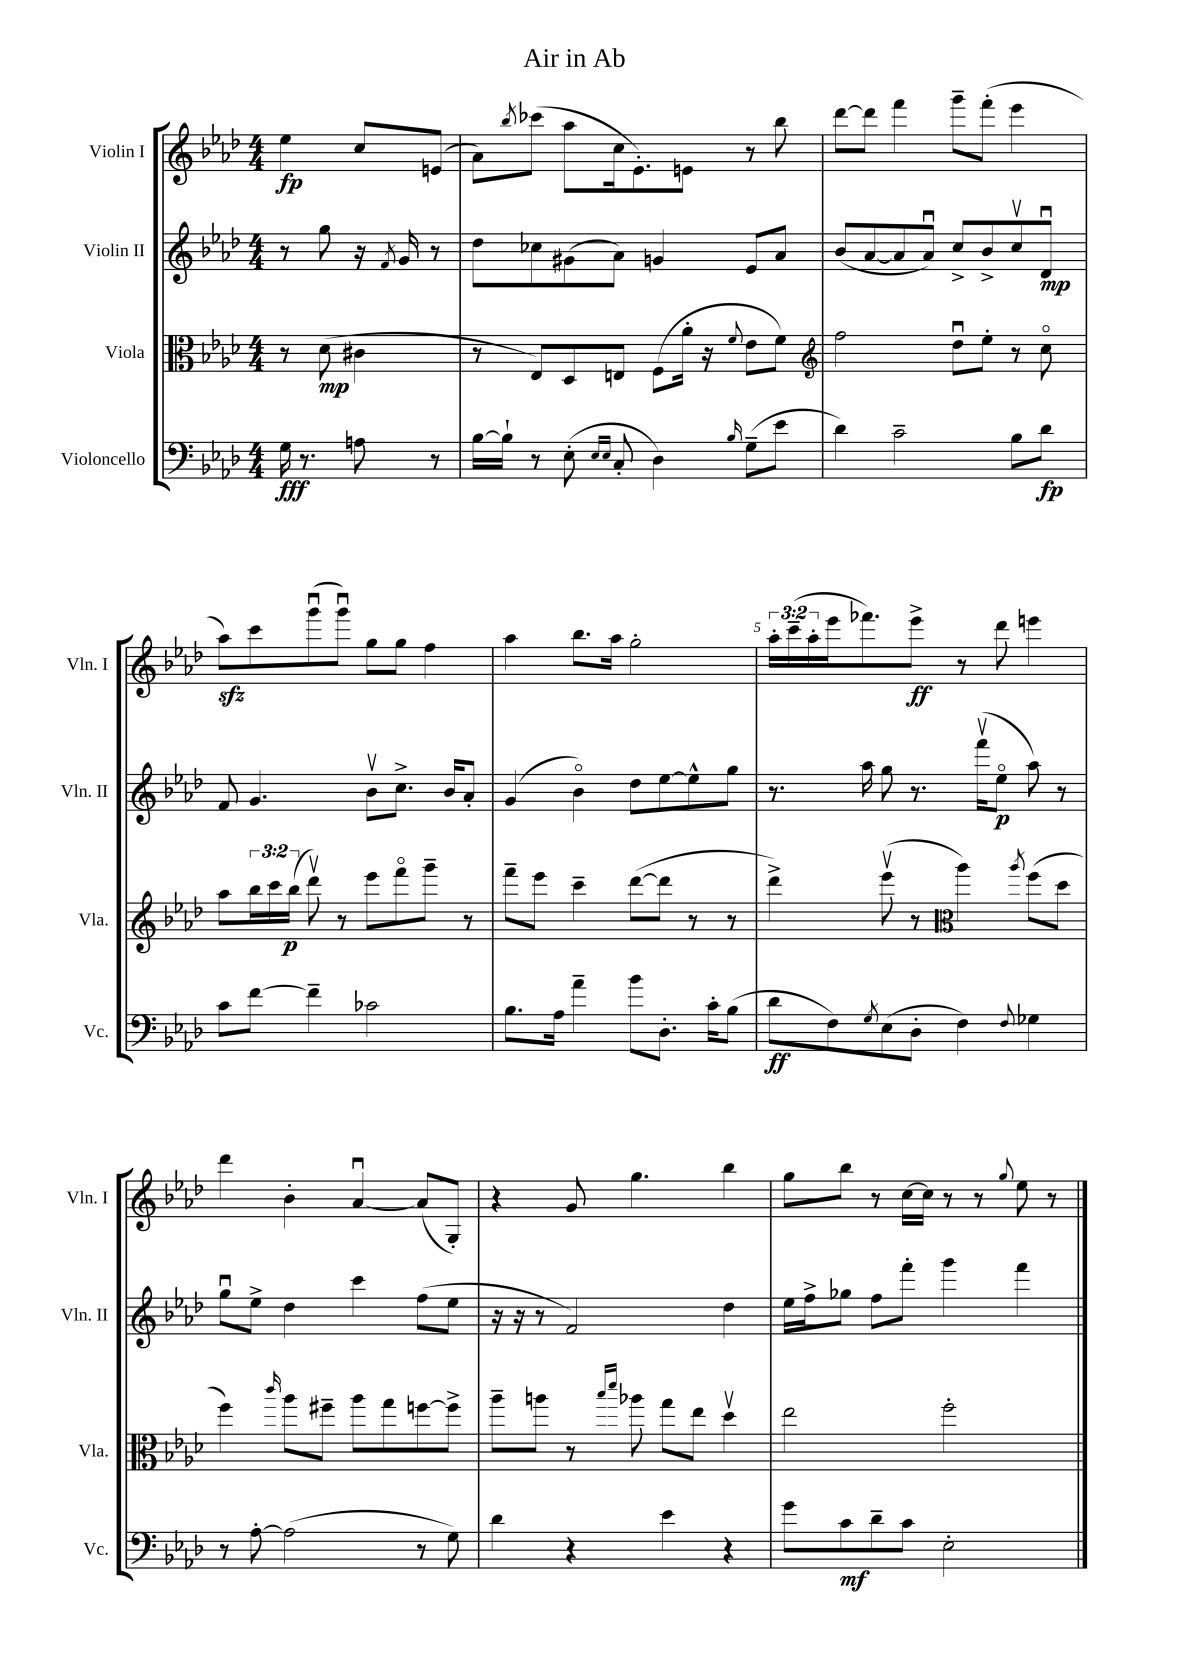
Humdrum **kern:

**kern	**dynam	**kern	**dynam	**kern	**dynam	**kern	**dynam
*part4	*part4	*part3	*part3	*part2	*part2	*part1	*part1
*staff4	*staff4	*staff3	*staff3	*staff2	*staff2	*staff1	*staff1
*I"Violoncello	*	*I"Viola	*	*I"Violin II	*	*I"Violin I	*
*I'Vc.	*	*I'Vla.	*	*I'Vln. II	*	*I'Vln. I	*
*clefF4	*	*clefC3	*	*clefG2	*	*clefG2	*
*k[b-e-a-d-]	*	*k[b-e-a-d-]	*	*k[b-e-a-d-]	*	*k[b-e-a-d-]	*
*M4/4	*	*M4/4	*	*M4/4	*	*M4/4	*
=	=	=	=	=	=	=	=
16G\	fff	8r	.	8r	.	4ee-\	fp
8.r	.	.	.	.	.	.	.
.	.	(8d-\	mp	8gg\	.	.	.
8An\	.	4c#X\	.	16r	.	8cc/L	.
.	.	.	.	8qf/	.	.	.
.	.	.	.	16g/	.	.	.
8r	.	.	.	8r	.	(8en/J	.
=1	=1	=1	=1	=1	=1	=1	=1
[16B-\LL	.	8r	.	8dd-\L	.	8a-\L)	.
16B-`\JJ]	.	.	.	.	.	.	.
.	.	.	.	.	.	8qbb-/	.
8r	.	8E-/L)	.	8cc-X\	.	(8ccc-X\J	.
(8E-'\	.	8D-/	.	(8g#X\	.	8aa-\L	.
16qqE-/LL	.	.	.	.	.	.	.
16qqE-/JJ	.	.	.	.	.	.	.
8C'/	.	8En/J	.	8a-\J)	.	16cc\k	.
.	.	.	.	.	.	8.e-'\)	.
4D-\)	.	(8F\L	.	4gn/	.	.	.
.	.	16a-'\Jk	.	.	.	8en\J	.
.	.	16r	.	.	.	.	.
16qqB-/	.	8qqf/	.	.	.	.	.
(8G~\L	.	8e-\L	.	8e-/L	.	8r	.
8e-\J	.	8f\J)	.	8a-/J	.	8bb-\	.
=2	=2	=2	=2	=2	=2	=2	=2
*	*	*clefG2	*	*	*	*	*
4d-\)	.	2ff\	.	(8b-/L	.	[8ddd-\L	.
.	.	.	.	[8a-/	.	8ddd-\J]	.
2c~\	.	.	.	8a-/]	.	4fff\	.
.	.	.	.	8a-u/J)	.	.	.
.	.	8dd-u\L	.	8cc^/L	.	8ggg~\L	.
.	.	8ee-'\J	.	8b-^/	.	(8fff'\J	.
8B-\L	.	8r	.	8ccv/	.	4eee-\	.
8d-\J	fp	8cc\	.	8d-u/J	mp	.	.
!!LO:LB:g=z
=3	=3	=3	=3	=3	=3	=3	=3
8c\L	.	8aa-\L	.	8f/	.	8aa-zz\L)	.
[8f\J	.	24bb-\L	.	4.g/	.	8ccc\	.
.	.	24ccc\	.	.	.	.	.
.	.	(24bb-\JJ	p	.	.	.	.
4f~\]	.	8ddd-v\)	.	.	.	(8gggu\	.
.	.	8r	.	.	.	8gggu\J)	.
2c-X\	.	8eee-\L	.	8b-v\L	.	8gg\L	.
.	.	8fff\	.	8.cc^\J	.	8gg\J	.
.	.	8ggg~\J	.	.	.	4ff\	.
.	.	.	.	16b-/KL	.	.	.
.	.	8r	.	8a-'/J	.	.	.
=4	=4	=4	=4	=4	=4	=4	=4
8.B-\L	.	8fff~\L	.	(4g/	.	4aa-\	.
.	.	8eee-\J	.	.	.	.	.
16A-\Jk	.	.	.	.	.	.	.
4a-~\	.	4ccc~\	.	4b-\)	.	8.bb-\L	.
.	.	.	.	.	.	16aa-\Jk	.
8b-\L	.	([8ddd-\L	.	8dd-\L	.	2gg'\	.
8.D-'\J	.	8ddd-\J]	.	[8ee-\	.	.	.
.	.	8r	.	8ee-^^\]	.	.	.
16c'\KL	.	.	.	.	.	.	.
(8B-\J	.	8r	.	8gg\J	.	.	.
=5	=5	=5	=5	=5	=5	=5	=5
8d-\L	ff	4ddd-^\)	.	8.r	.	24aa-'\LL	.
.	.	.	.	.	.	(24ccc~\	.
.	.	.	.	.	.	24aa-'\	.
8F\)	.	.	.	.	.	16eee-\J	.
.	.	.	.	16aa-\	.	8.fff-X\)	.
8qG/	.	.	.	.	.	.	.
(8E-\	.	(8eee-v\	.	8gg\	.	.	.
8D-'\J	.	8r	.	8.r	.	8eee-^\J	ff
*	*	*clefC3	*	*	*	*	*
4F\)	.	4aa-\)	.	.	.	8r	.
.	.	.	.	(16fffv\KL	.	.	.
.	.	.	.	8ee-\J	p	8ddd-\	.
8qqF/	.	8qaa-/	.	.	.	.	.
4G-X\	.	(8ff\L	.	8aa-\)	.	4eeen\	.
.	.	8dd-\J	.	8r	.	.	.
!!LO:LB:g=z
=6	=6	=6	=6	=6	=6	=6	=6
8r	.	4ff\)	.	8ggu\L	.	4ddd-\	.
[8A-'\	.	.	.	8ee-^\J	.	.	.
.	.	16qqccc/	.	.	.	.	.
(2A-\]	.	8aa-\L	.	4dd-\	.	4b-'\	.
.	.	8ff#X~\J	.	.	.	.	.
.	.	8aa-\L	.	4ccc\	.	[4a-u/	.
.	.	8gg\	.	.	.	.	.
8r	.	[8ffn\	.	(8ff\L	.	(8a-/L]	.
8G\)	.	8ff^\J]	.	8ee-\J	.	8G'/J)	.
=7	=7	=7	=7	=7	=7	=7	=7
4d-\	.	8aa-~\L	.	16r	.	4r	.
.	.	.	.	16r	.	.	.
.	.	8aan\J	.	8r	.	.	.
4r	.	8r	.	2f/)	.	8g/	.
.	.	16qqbb-/LL	.	.	.	.	.
.	.	16qqddd-/JJ	.	.	.	.	.
.	.	8aa-X\	.	.	.	4.gg\	.
4e-\	.	8gg\L	.	.	.	.	.
.	.	8ee-\J	.	.	.	.	.
4r	.	4dd-v\	.	4dd-\	.	4bb-\	.
=8	=8	=8	=8	=8	=8	=8	=8
8g\L	.	2ee-\	.	16ee-\LL	.	8gg\L	.
.	.	.	.	16ff^\J	.	.	.
8c\	mf	.	.	8gg-X\J	.	8bb-\J	.
8d-~\	.	.	.	8ff\L	.	8r	.
8c\J	.	.	.	8fff'\J	.	[16cc\LL	.
.	.	.	.	.	.	16cc\JJ]	.
2E-'\	.	2ff'\	.	4ggg\	.	8r	.
.	.	.	.	.	.	8r	.
.	.	.	.	.	.	8qqgg/	.
.	.	.	.	4fff\	.	8ee-\	.
.	.	.	.	.	.	8r	.
==	==	==	==	==	==	==	==
*-	*-	*-	*-	*-	*-	*-	*-
